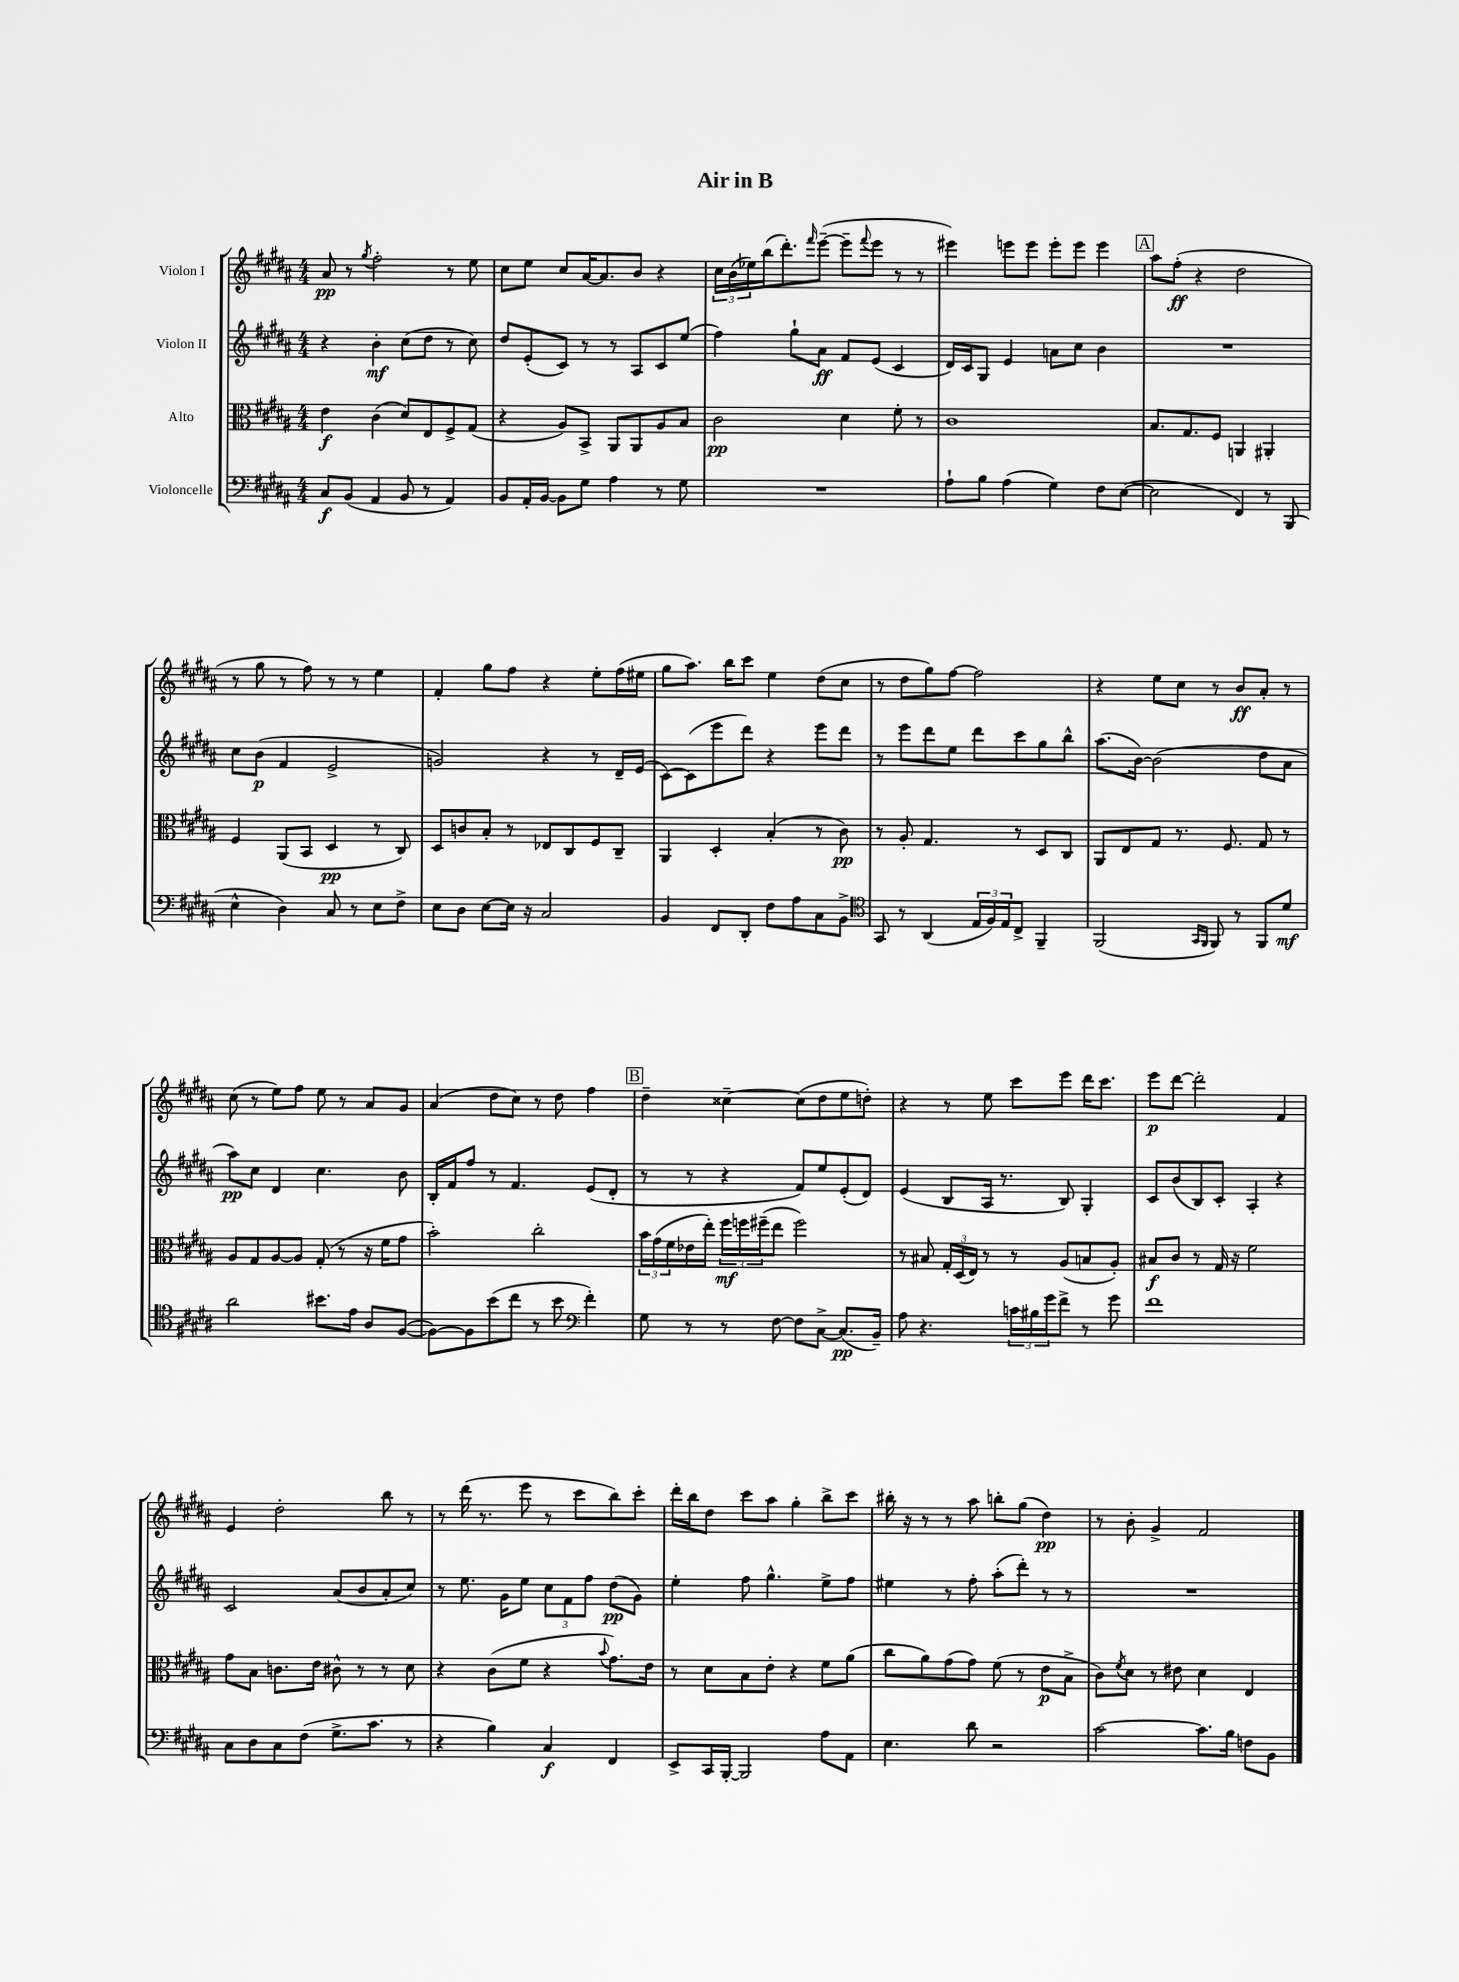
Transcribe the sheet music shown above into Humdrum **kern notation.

**kern	**kern	**kern	**kern
*staff4	*staff3	*staff2	*staff1
*clefF4	*clefC3	*clefG2	*clefG2
*k[f#c#g#d#a#]	*k[f#c#g#d#a#]	*k[f#c#g#d#a#]	*k[f#c#g#d#a#]
*M4/4	*M4/4	*M4/4	*M4/4
8C#/L	4e\	4r	8a#/
(8BB/J	.	.	8r
.	.	.	8qgg#/
4AA#/	(4c#\	4b'\	2ff#'\
8BB/	8d#/L)	(8cc#\L	.
8r	8E/	8dd#\J	.
4AA#/)	8F#^/	8r	8r
.	(8G#/J	8cc#\)	8ee\
=	=	=	=
8BB/L	4r	8dd#/L	8cc#\L
16AA#'/L	.	(8e'/	8ee\J
[16BB/JJ	.	.	.
8BB\]L	8A#/L)	8c#/J)	8cc#/L
8G#\J	8BB^/J	8r	[16a#/K
.	.	.	8.a#/]
4A#\	8AA#/L	8r	.
.	8AA#/	8A#/L	8b/J
8r	8A#/	8c#/	4r
8G#\	8B/J	(8ee/J	.
=	=	=	=
1r	2c#\	4ff#\)	24cc#\LL
.	.	.	(24b\
.	.	.	24ee-\)
.	.	.	(16bb\J
.	.	.	8.ddd#'\)
.	.	8gg#`\L	.
.	.	.	16qqfff#/
.	.	8a#\J	([8eee~\J
.	4d#\	8f#/L	8eee~\]L
.	.	.	8qqfff#/
.	.	(8e/J	8eee\J
.	8f#'\	4c#/	8r
.	8r	.	8r
=	=	=	=
8A#`\L	1c#	16d#/LL)	4eee#\)
.	.	16c#/J	.
8B\J	.	8G#/J	.
(4A#\	.	4e/	8eee\L
.	.	.	8eee\J
4G#\)	.	8a\L	8eee'\L
.	.	8cc#\J	8eee\J
8F#\L	.	4b\	4eee\
([8E\J	.	.	.
=	=	=	=
2E\]	8.B/L	1r	8aa#\L
.	.	.	(8ff#'\J
.	8.G#/	.	.
.	.	.	4r
.	8F#/J	.	.
4FF#/)	4AA/	.	2dd#\
8r	4AA#'/	.	.
(8BBB/	.	.	.
=	=	=	=
4E^^\	4F#/	8cc#\L	8r
.	.	(8b\J	8gg#\
4D#\)	(8AA#/L	4f#/	8r
.	8BB/J	.	8ff#\)
8C#/	4D#/	2e^/	8r
8r	.	.	8r
8E\L	8r	.	4ee\
8F#^\J	8C#/)	.	.
=	=	=	=
8E\L	8D#/L	2g/)	4f#'/
8D#\J	8c/	.	.
[8E\L	8B'/J	.	8gg#\L
16E\]Jk	8r	.	8ff#\J
16r	.	.	.
2C#/	8E-/L	4r	4r
.	8C#/	.	.
.	8F#/	8r	8ee'\L
.	8C#~/J	16d#~/LL	(16ff#\L
.	.	(16e/JJ	16ee#\JJ
=	=	=	=
4BB/	4AA#/	[8c#\L)	8gg#\L
.	.	(8c#\]	8.aa#\J)
8FF#/L	4D#'/	8eee\	.
.	.	.	16bb\LK
8DD#'/J	.	8ddd#\J)	8ccc#\J
8F#\L	(4B'/	4r	4ee\
8A#\	.	.	.
8C#\	8r	8eee\L	(8dd#\L
8BB^\J	8c#\)	8ddd#\J	8cc#\J
=	=	=	=
*clefC4	*	*	*
8GG#/	8r	8r	8r
8r	8A#'/	8eee\L	8dd#\L
(4AA#/	4.G#/	8ddd#\	8gg#\)
.	.	8ee\J	[8ff#\J
24E/LL	.	8ddd#\L	2ff#\]
24F#/)	.	.	.
24E/J	.	.	.
8C#^/J	8r	8ccc#\	.
4FF#~/	8D#/L	8gg#\	.
.	8C#/J	8bb^^\J	.
=	=	=	=
(2FF#/	8AA#/L	(8.aa#\L	4r
.	8E/	.	.
.	.	[16b\Jk)	.
.	8G#/J	(2b\]	8ee\L
.	8.r	.	8cc#\J
16qqGG#/LL	.	.	.
16qqFF#/JJ	.	.	.
8FF#/)	.	.	8r
.	8.F#/	.	.
8r	.	.	8b/L
8FF#/L	8G#/	8dd#\L	8a#'/J
8d#/J	8r	8a#\J	8r
=	=	=	=
2a#\	8A#/L	8aa#\L)	(8cc#\
.	8G#/	8cc#\J	8r
.	[8A#/	4d#/	8ee\L)
.	8A#/]J	.	8ff#\J
8.b#\L	(8G#'/	4.cc#\	8ee\
.	8r	.	8r
16e\Jk	.	.	.
8A#/L	16r	.	8a#/L
.	16f#\LK	.	.
([8F#/J	8g#\J	8b\	8g#/J
=	=	=	=
8F#\_L)	2b'\)	16B'/LL	(4a#/
.	.	16f#/J	.
8F#\]	.	8ff#/J	.
(8b\	.	8r	8dd#\L
8cc#\J	.	4.f#/	8cc#\J)
8r	2cc#'\	.	8r
8b\	.	.	8dd#\
*clefF4	*	*	*
4f#'\)	.	(8e/L	4ff#\
.	.	8d#'/J	.
=	=	=	=
8G#\	24b\LL	8r	4dd#~\
.	(24g#\	.	.
.	24f#\	.	.
8r	16e-\	8r	.
.	16ee'\JJ)	.	.
8r	24ff#\LL	4r	[4cc##~\
.	24ff\	.	.
.	(24ff#~\J	.	.
[8F#\	8ee\J	.	.
8F#\]L	2ff#\)	8f#/L)	(8cc##\]L
[8C#^\J	.	8ee/	8dd#\
(8.C#/]L	.	(8e'/	8ee\
.	.	8d#/J)	8dd'\J)
16BB~/Jk)	.	.	.
=	=	=	=
8A#\	8r	(4e/	4r
4.r	8B#/	.	.
.	24G#'/LL	8B/L	8r
.	(24D#/	.	.
.	24E/JJ)	.	.
.	8r	16A#/Jk	8ee\
.	.	8.r	.
24c\LL	8r	.	8ccc#\L
24B#\	.	.	.
24g#\J	.	.	.
8f#^\J	(8A#/L	8B/)	8eee\J
8r	8B/	4G#'/	16ddd#\LK
.	.	.	8.ccc#\J
8g#\	8A#'/J)	.	.
=	=	=	=
1f#	8B#/L	8c#/L	8eee\L
.	8c#/J	(8b/	[8ddd#\J
.	8r	8B/)	2ddd#'\]
.	16G#/	8c#'/J	.
.	16r	.	.
.	2f#\	4A#'/	.
.	.	4r	4f#/
=	=	=	=
8C#\L	8g#\L	2c#/	4e/
8D#\	8B\J	.	.
8C#\	8.c\L	.	2dd#'\
(8F#\J	.	.	.
.	16e\Jk	.	.
8.G#^\L	8c#^^\	(8a#/L	.
.	8r	8b/	.
8.c#\J	.	.	.
.	8r	8a#'/	8bb\
8r	8d#\	8cc#/J)	8r
=	=	=	=
4r	4r	8r	8r
.	.	8.ee\	(16ddd#\
.	.	.	8.r
4B\)	(8c#\L	.	.
.	.	16g#\LK	.
.	8f#\J	8ee\J	8eee\
4C#/	4r	12cc#\L	8r
.	.	12f#\	.
.	.	.	8ccc#\L
.	.	12ff#\J	.
.	8qqb/	.	.
4FF#/	8.g#\L)	(8dd#\L	8bb\)
.	.	8g#\J)	8ccc#'\J
.	16e\Jk	.	.
=	=	=	=
8EE^/L	8r	4ee'\	16ddd#'\LL
.	.	.	16bb\J
16CC#/L	8d#\L	.	8dd#\J
[16BBB'/JJ	.	.	.
2BBB/]	8B\	8ff#\	8ccc#\L
.	8e'\J	4.gg#^^\	8aa#\J
.	4r	.	4gg#'\
8A#\L	8f#\L	8ee^\L	8bb^\L
8AA#\J	(8a#\J	8ff#\J	8ccc#\J
=	=	=	=
4.E\	8cc#\L	4ee#\	16bb#'\
.	.	.	16r
.	8a#\)	.	8r
.	(8g#\	8r	8r
8d#\	8g#\J)	8ff#'\	8aa#\
2r	(8f#\	(8aa#'\L	8bb'\L
.	8r	8ddd#'\J)	(8gg#\J
.	8e\L	8r	4dd#\)
.	8B^\J	8r	.
=	=	=	=
[2c#\	8c#\L)	1r	8r
.	8qf#/	.	.
.	8d#\J	.	8b'\
.	8r	.	4g#^/
.	8e#\	.	.
8.c#\]L	4d#\	.	2f#/
16B\Jk	.	.	.
8F\L	4E/	.	.
8BB\J	.	.	.
==	==	==	==
*-	*-	*-	*-
